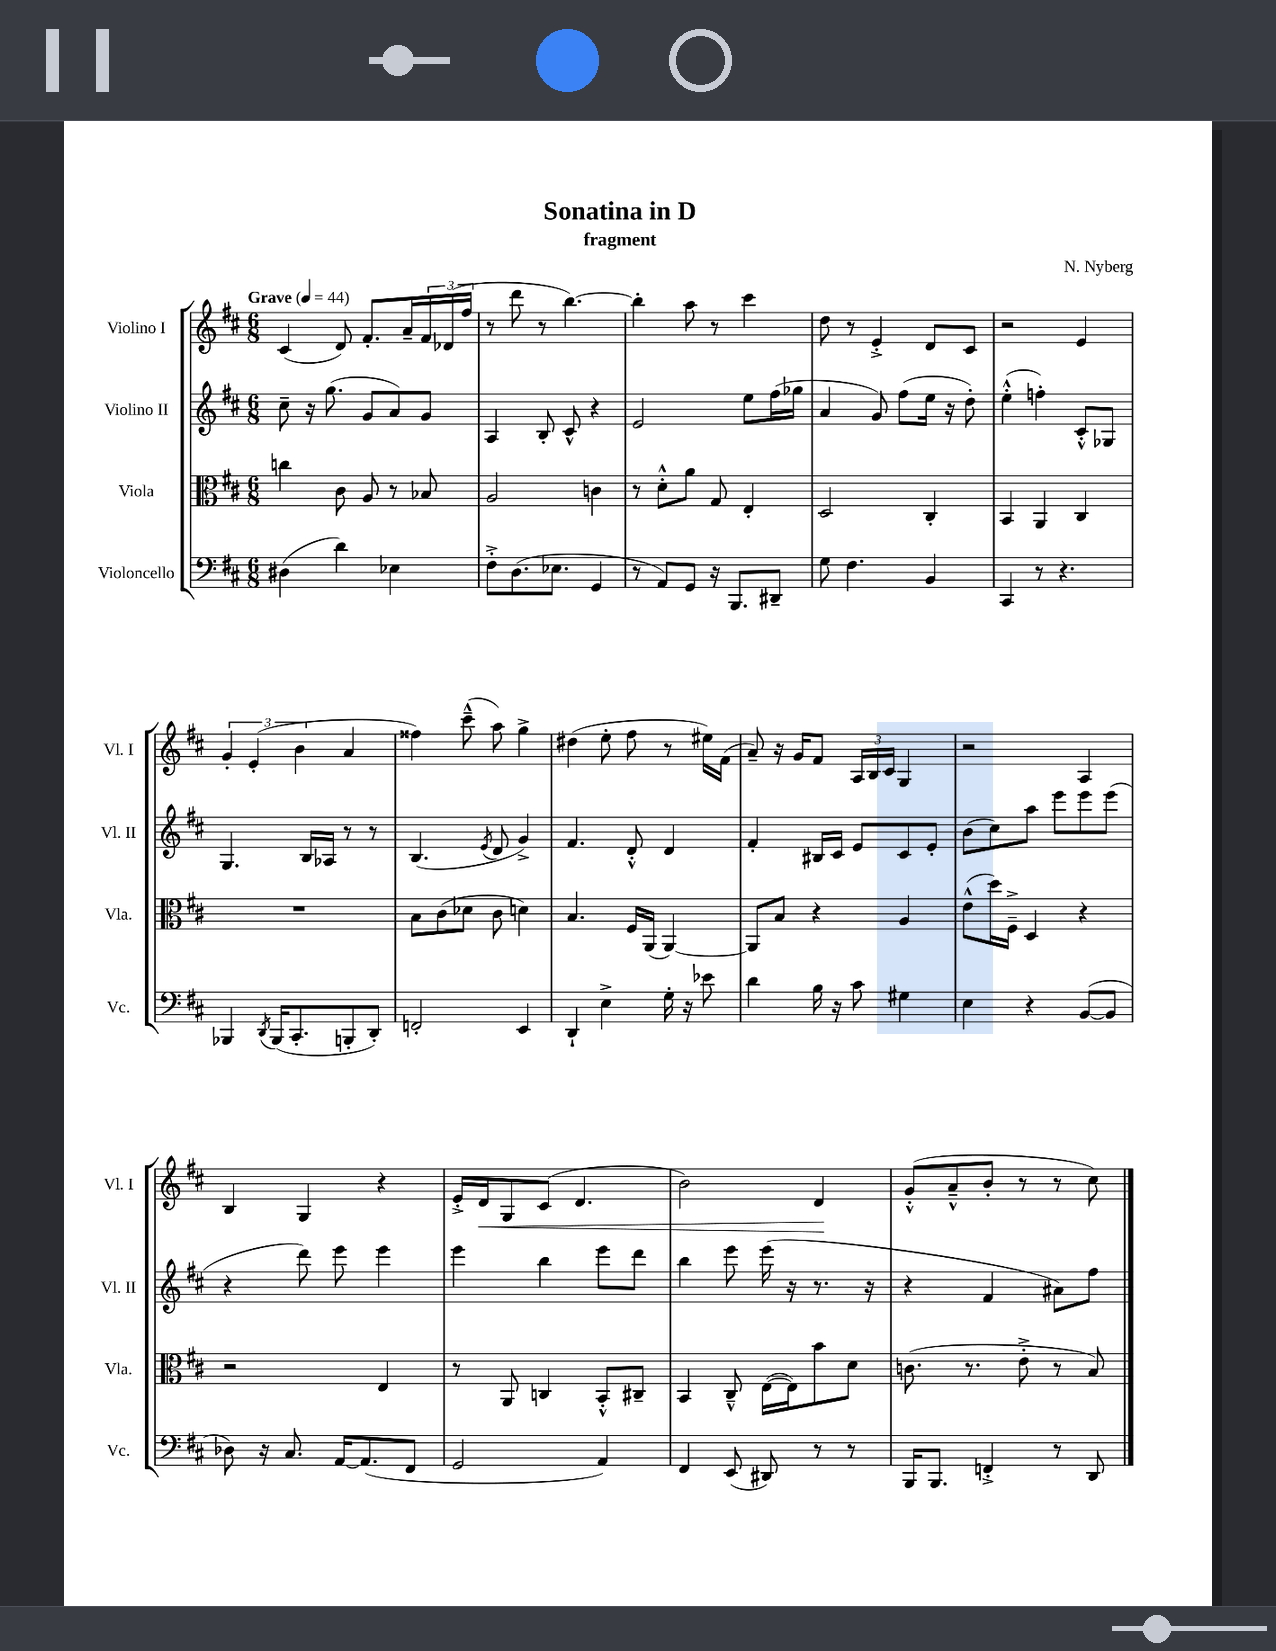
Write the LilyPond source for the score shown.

\header { title = "Sonatina in D" composer = "N. Nyberg" subtitle = "fragment" }
<<
\new StaffGroup <<
\new Staff = "s0" \with { instrumentName = "Violino I" shortInstrumentName = "Vl. I" } {
    \clef treble \key d \major \numericTimeSignature \time 6/8 \tempo "Grave" 4 = 44
    cis'4( d'8) fis'8.-. a'16-- \tuplet 3/2 { fis'16 des'16( fis''16 } |
    r8 d'''8 r8 b''4.~) |
    b''4-. a''8 r8 cis'''4 |
    d''8 r8 e'4-.-> d'8 cis'8 |
    r2 e'4 |
    \tuplet 3/2 { g'4-. e'4-.( b'4 } a'4 |
    fisis''4) cis'''8---^( a''8) g''4-> |
    dis''4( e''8-. fis''8 r8 eis''16) fis'16( |
    a'8--) r16 g'16 fis'8 \tuplet 3/2 { a16 b16 cis'16 } g4 |
    r2 a4 |
    b4 g4 r4 |
    e'16-.-> d'16\< g8 cis'8( d'4. |
    b'2) d'4\! |
    g'8-.-^( a'8---^ b'8-. r8 r8 cis''8) \bar "|." |
}
\new Staff = "s1" \with { instrumentName = "Violino II" shortInstrumentName = "Vl. II" } {
    \clef treble \key d \major \numericTimeSignature \time 6/8
    cis''8-- r16 g''8.( g'8 a'8) g'8 |
    a4 b8-. cis'8-^ r4 |
    e'2 e''8 fis''16( ges''16 |
    a'4 g'8) fis''8( e''16 r16 d''8-.) |
    e''4-.-^( f''4-.) cis'8-.-^ ges8 |
    g4. b16 aes16 r8 r8 |
    b4.( \acciaccatura { e'8 } d'8 g'4->) |
    fis'4. d'8-.-^ d'4 |
    fis'4-. bis16 cis'16 e'8 cis'8 e'8-. |
    b'8( cis''8) a''8 e'''8 e'''8 e'''8( |
    r4 d'''8) e'''8 e'''4 |
    e'''4 b''4 e'''8 d'''8 |
    b''4 e'''8 e'''16( r16 r8. r16 |
    r4 fis'4 ais'8) fis''8 \bar "|." |
}
\new Staff = "s2" \with { instrumentName = "Viola" shortInstrumentName = "Vla." } {
    \clef alto \key d \major \numericTimeSignature \time 6/8
    c''4 cis'8 a8 r8 bes8 |
    a2 c'4 |
    r8 d'8-.-^ a'8 g8 e4-. |
    d2 cis4-. |
    b,4 a,4 cis4 |
    R2. |
    b8 cis'8( des'8 cis'8 d'4) |
    b4. fis16 a,16( a,4~) |
    a,8 b8 r4 a4 |
    e'8-^( d''16) fis16---> d4 r4 |
    r2 e4 |
    r8 a,8 c4 b,8-.-^ cis8-- |
    b,4 cis8---^ e16~( e16) b'8 d'8 |
    c'8.( r8. e'8-.-> r8 b8) \bar "|." |
}
\new Staff = "s3" \with { instrumentName = "Violoncello" shortInstrumentName = "Vc." } {
    \clef bass \key d \major \numericTimeSignature \time 6/8
    dis4( d'4) ees4 |
    fis8-.-> d8.( ees8. g,4 |
    r8 a,8) g,8 r16 b,,8. dis,8-- |
    g8 fis4. b,4 |
    cis,4 r8 r4. |
    bes,,4 \acciaccatura { d,8 } bes,,16( cis,8.-. b,,8-. d,8-.) |
    f,2-. e,4 |
    d,4-! e4-> g16-. r16 ees'8 |
    d'4 b16 r16 cis'8 gis4 |
    e4 r4 b,8~( b,8 |
    des8) r16 cis8. a,16~ a,8.( fis,8 |
    g,2 a,4) |
    fis,4 e,8( dis,8) r8 r8 |
    b,,16 b,,8. f,4-.-> r8 d,8 \bar "|." |
}
>>
>>
\layout { \context { \Score \remove "Bar_number_engraver" } }
